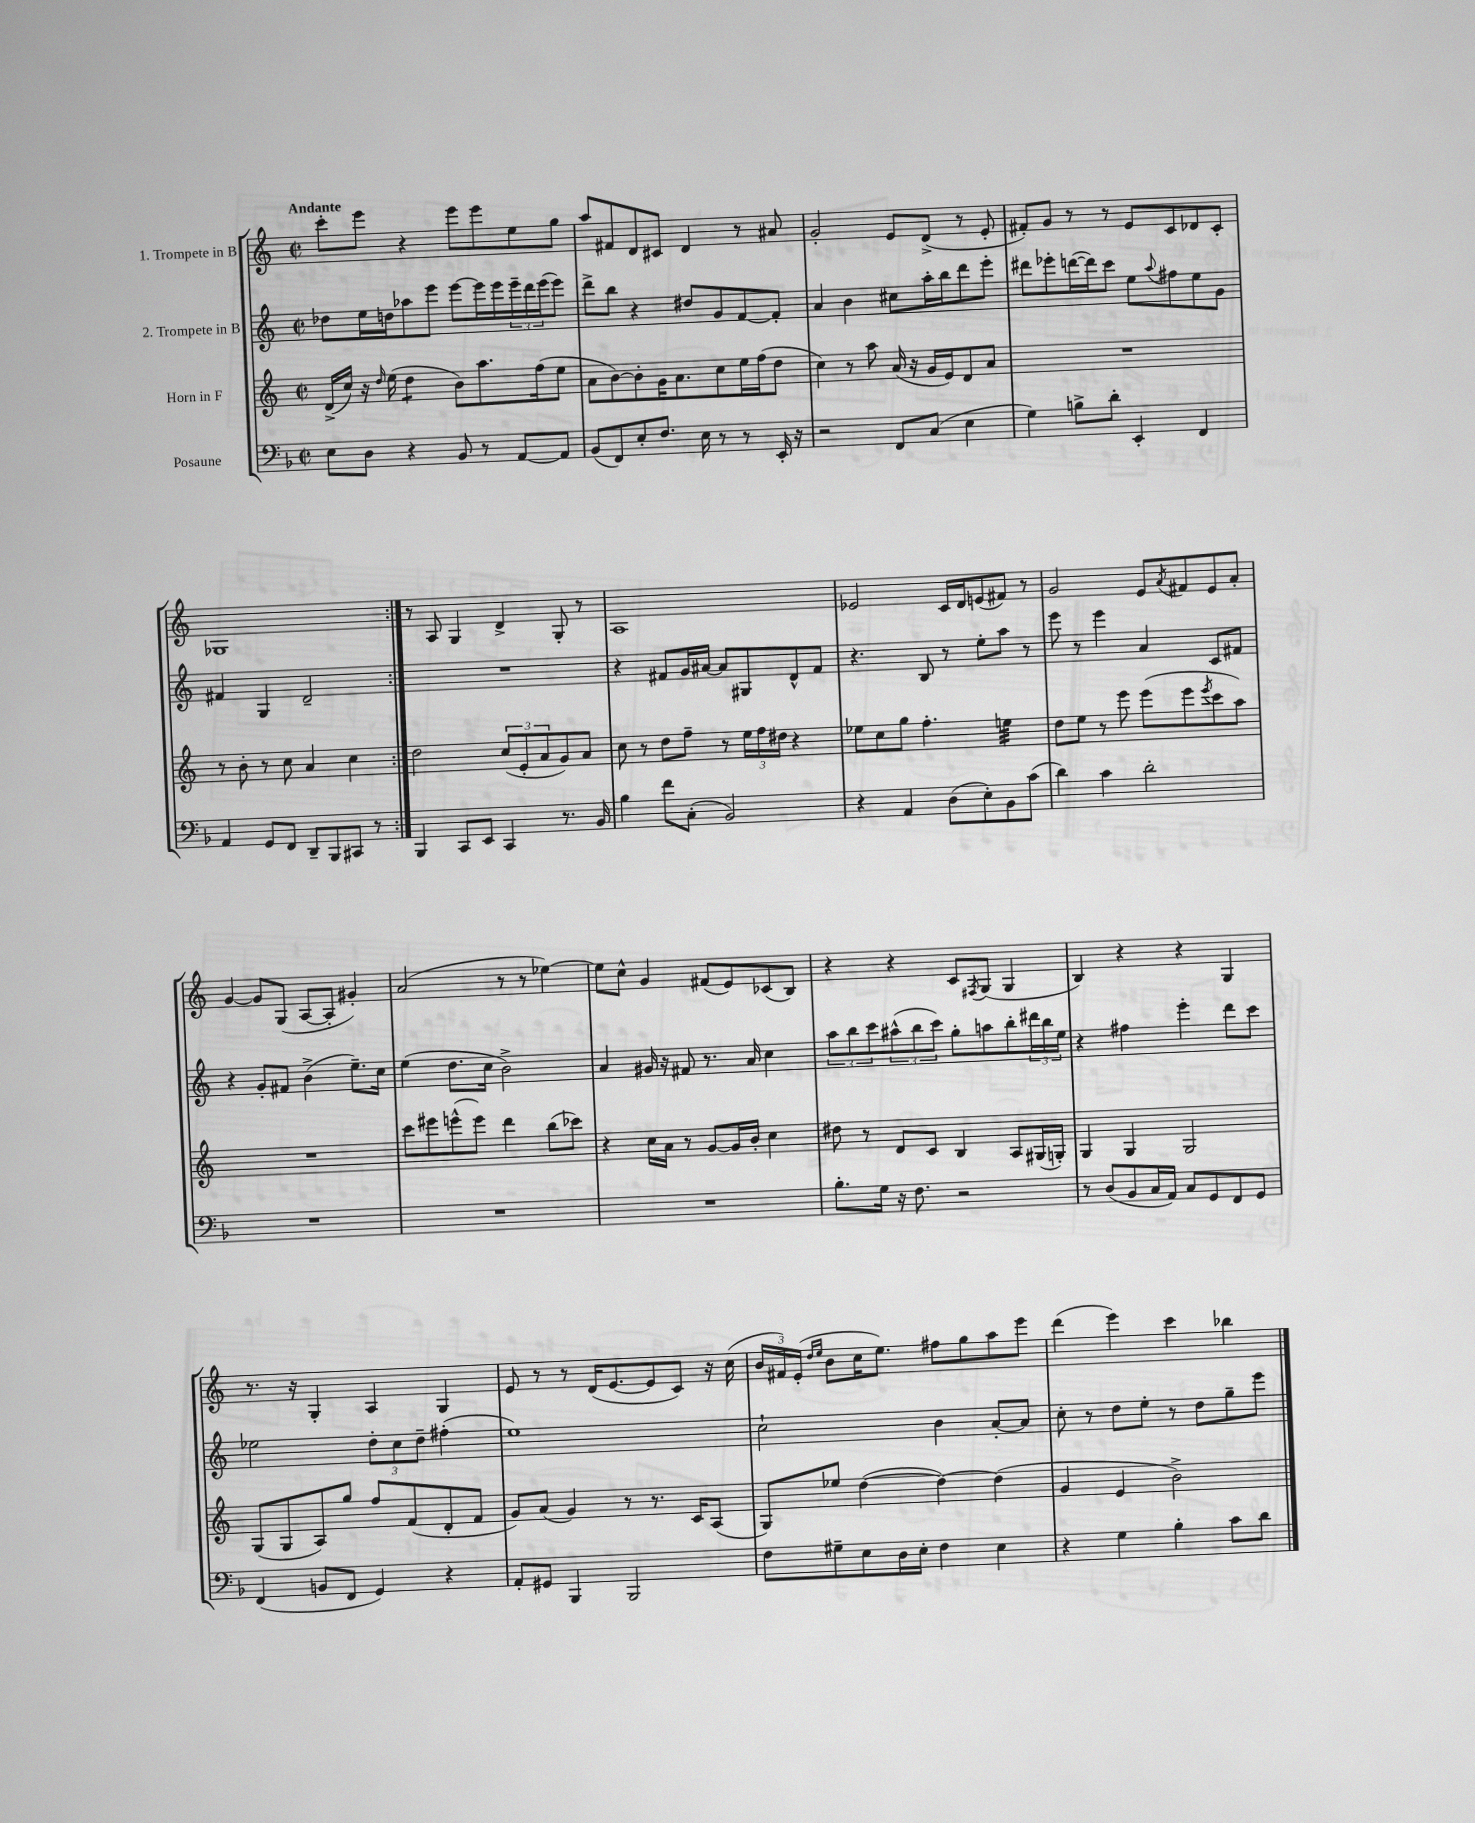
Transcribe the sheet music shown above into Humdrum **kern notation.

**kern	**kern	**kern	**kern
*part4	*part3	*part2	*part1
*staff4	*staff3	*staff2	*staff1
*I"Posaune	*I"Horn in F	*I"2. Trompete in B	*I"1. Trompete in B
*clefF4	*clefG2	*clefG2	*clefG2
*k[b-]	*k[]	*k[]	*k[]
*M2/2	*M2/2	*M2/2	*M2/2
*met(c|)	*met(c|)	*met(c|)	*met(c|)
=1	=1	=1	=1
!	!	!	!LO:TX:a:B:t=Andante
8E\L	(16d^/LL	8dd-X\L	8ccc'\L
.	16cc/JJ)	.	.
8D\J	16r	16ee\L	8eee\J
.	16qqdd/	.	.
.	(16ee\	16ddn\J	.
*	*tremolo	*	*
4r	8dd\L	8aa-X\	4r
.	8dd\J	8eee\J	.
*	*Xtremolo	*	*
8BB-/	8b\L)	[8eee\L	8eee\L
8r	8.aa\	16eee\L]	8eee\
.	.	16eee\	.
[8AA/L	.	24eee~\	8ee\
.	.	24ddd\	.
.	(16ff\k	.	.
.	.	(24eee\J	.
8AA/J]	8ee\J	8eee\J)	8gg\J
=2	=2	=2	=2
(8BB-/L	8a\L	8ddd^\L	8aa/L
8FF/)	[8b\)	8bb\J	8f#X/
8E'/	8b'\]	4r	8d/
8.F/J	16g\K	.	8c#X/J
.	8.a\	.	.
.	.	8dd#X/L	4d/
16E\	.	.	.
8r	8cc\	8g/	.
8r	16ee\L	[8f/	8r
.	(16ff\J	.	.
16EE'/	8dd\J	8f'/J]	8a#X/
16r	.	.	.
=3	=3	=3	=3
2r	4cc\)	4a/	2g'/
.	8r	4b\	.
.	8aa\	.	.
8FF/L	(16a/	8cc#X\L	8e/L
.	16r	.	.
(8C/J	16g/LL	16aa'\L	(8d^/J
.	16e/J)	16bb\J	.
4E\	8d/	8ddd\	8r
.	8a/J	8eee'\J	8e'/
=4	=4	=4	=4
4G\)	1r	8ddd#X\L	8f#X'/L)
.	.	8eee-X'\	8g/J
8Bn^\L	.	([16dddn\L	8r
.	.	16ddd\J])	.
8d'\J	.	8ccc\J	8r
4EE'/	.	8ee\L	8e/L
.	.	8qqaa/	.
.	.	8ff#X\	8c/
4FF/	.	8ee\	8d-X/
.	.	8g\J	8c'/J
!!LO:LB:g=z
=5	=5	=5	=5
4AA/	8r	4f#X/	1G-X
.	8b'\	.	.
8GG/L	8r	4G/	.
8FF/J	8cc\	.	.
8DD~/L	4a/	2d~/	.
8BBB-/	.	.	.
8CC#X/J	4cc\	.	.
8r	.	.	.
=6:|!	=6:|!	=6:|!	=6:|!
4BBB-/	2dd\	1r	8r
.	.	.	8A/
8CC/L	.	.	4G/
8EE/J	.	.	.
4CC/	(12cc/L	.	4d^/
.	12e'/	.	.
.	12a/	.	.
8.r	8g/)	.	8G'/
.	8a/J	.	8r
16BB-/	.	.	.
=7	=7	=7	=7
4B-\	8cc\	4r	1A
.	8r	.	.
8f\L	8dd\L	8f#X/L	.
(8C'\J	8ff~\J	16g/L	.
.	.	[16a#X/JJ	.
2BB-/)	8r	8a#/L]	.
.	24ee\LL	8G#X/	.
.	24ff\	.	.
.	24dd#X\JJ	.	.
.	4r	8d^^/	.
.	.	8f#/J	.
=8	=8	=8	=8
4r	8ee-X\L	4.r	2e-X/
.	8cc\	.	.
4AA/	8gg\J	.	.
.	4.ff'\	8B/	.
(8D\L	.	8r	16c/LL
.	.	.	16d/J
8E'\)	.	8ee'\L	(8en/
*	*tremolo	*	*
8BB-\	32een\LLL	8aa\J	8f#X/J)
.	32een\	.	.
.	32een\	.	.
.	32een\	.	.
(8c\J	32een\	8r	8r
.	32een\	.	.
.	32een\	.	.
.	32een\JJJ	.	.
*	*Xtremolo	*	*
=9	=9	=9	=9
4d\)	8dd\L	8eee\	2g/
.	8ee\J	8r	.
4c\	8r	4eee\	.
.	8eee\	.	.
2d'\	(8eee\L	4a/	8e/L
.	.	.	8qa/
.	8eee\	.	8f#X/
.	8qeee/	.	.
.	8ccc\	8c/L	8e/
.	8aa\J)	8f#X/J	8a'/J
!!LO:LB:g=z
=10	=10	=10	=10
1r	1r	4r	[4g/
.	.	8g'/L	8g/L]
.	.	8f#X/J	(8G/J
.	.	(4b^\	[8A/L
.	.	.	8A'/J]
.	.	8.ee~\L)	4g#X'/)
.	.	16cc\Jk	.
=11	=11	=11	=11
1r	8ccc\L	(4ee\	(2a/
.	8eee#X\	.	.
.	(8eeen^^\	8.dd\L	.
.	8eee\J)	.	.
.	.	16cc\Jk	.
.	4ddd\	2b^\)	8r
.	.	.	8r
.	(8bb\L	.	[4ee-X\)
.	8ccc-X\J)	.	.
=12	=12	=12	=12
1r	4r	4a/	8ee-\L]
.	.	.	8cc^^\J
.	16cc\LL	16g#X/	4g/
.	16a\JJ	16r	.
.	8r	8f#X/	.
.	[8g/L	8.r	(8f#X/L
.	16g/L]	.	8e/)
.	16b'/JJ	16a/	.
.	4cc\	4cc\	(8c-X/
.	.	.	8B/J)
=13	=13	=13	=13
8.B-'\L	8dd#X\	12aa\L	4r
.	.	12bb\	.
.	8r	.	.
.	.	12ccc\	.
16G\Jk	.	.	.
16r	8d/L	(12aa#X^^\	4r
8.F\	.	.	.
.	.	12bb\	.
.	8c/J	.	.
.	.	12ccc\J)	.
2r	4B/	8gg'\L	8c/L
.	.	.	8qF#X/
.	.	8aan\	(8G/J
.	8A/L	8bb'\	4G/
.	(16G#X/L	24ddd#X\L	.
.	.	24bb\	.
.	16Gn'/JJ)	.	.
.	.	24ee\JJ	.
=14	=14	=14	=14
8r	4G/	4r	4B/)
(8D/L	.	.	.
8BB-/	4G/	4ff#X\	4r
16C/L	.	.	.
16AA/JJ)	.	.	.
8C/L	2G/	4eee'\	4r
8GG/	.	.	.
8FF/	.	8ddd\L	4G/
8GG/J	.	8ccc\J	.
!!LO:LB:g=z
=15	=15	=15	=15
(4FF/	(8G/L	2ee-X\	8.r
.	8G/	.	.
.	.	.	16r
8BBn/L	8A/)	.	4G'/
8FF/J	8gg/J	.	.
4GG/)	8ff/L	12dd'\L	4A/
.	.	12cc\	.
.	(8f/	.	.
.	.	12dd~\J	.
4r	8d'/	(4ff#X'\	4G/
.	8f/J	.	.
=16	=16	=16	=16
8AA'/L	8g/L)	1ee)	8e/
8GG#X/J	(8a/J	.	8r
4BBB-/	4g/)	.	8r
.	.	.	(16d/KL
.	.	.	[8.e/
2BBB-/	8r	.	.
.	8.r	.	8e/]
.	.	.	8c/J)
.	16c/KL	.	.
.	(8A/J	.	16r
.	.	.	(16cc\
=17	=17	=17	=17
8F\L	8G/L)	2cc`\	24b/LL
.	.	.	24f#X/)
.	.	.	(24e'/JJ
.	.	.	16qqdd/LL
.	.	.	16qqee/JJ
8G#X~\	8ee-X/J	.	8b\L
8E\	([4dd\	.	16cc\K
.	.	.	8.ee\J)
16D\L	.	.	.
16E'\JJ	.	.	.
4F\	4dd\_)	4b\	8ff#X\L
.	.	.	8gg\
4E\	(4dd\]	[8a'/L	8aa\
.	.	8a/J]	8eee\J
=18	=18	=18	=18
4r	4g/	8cc'\	(4ddd\
.	.	8r	.
4G\	4e/	8dd\L	4eee\)
.	.	8ee'\J	.
4B-'\	2b^\)	8r	4ccc\
.	.	8dd\L	.
8c\L	.	8gg~\	4bb-X\
8d\J	.	8eee\J	.
==	==	==	==
*-	*-	*-	*-
